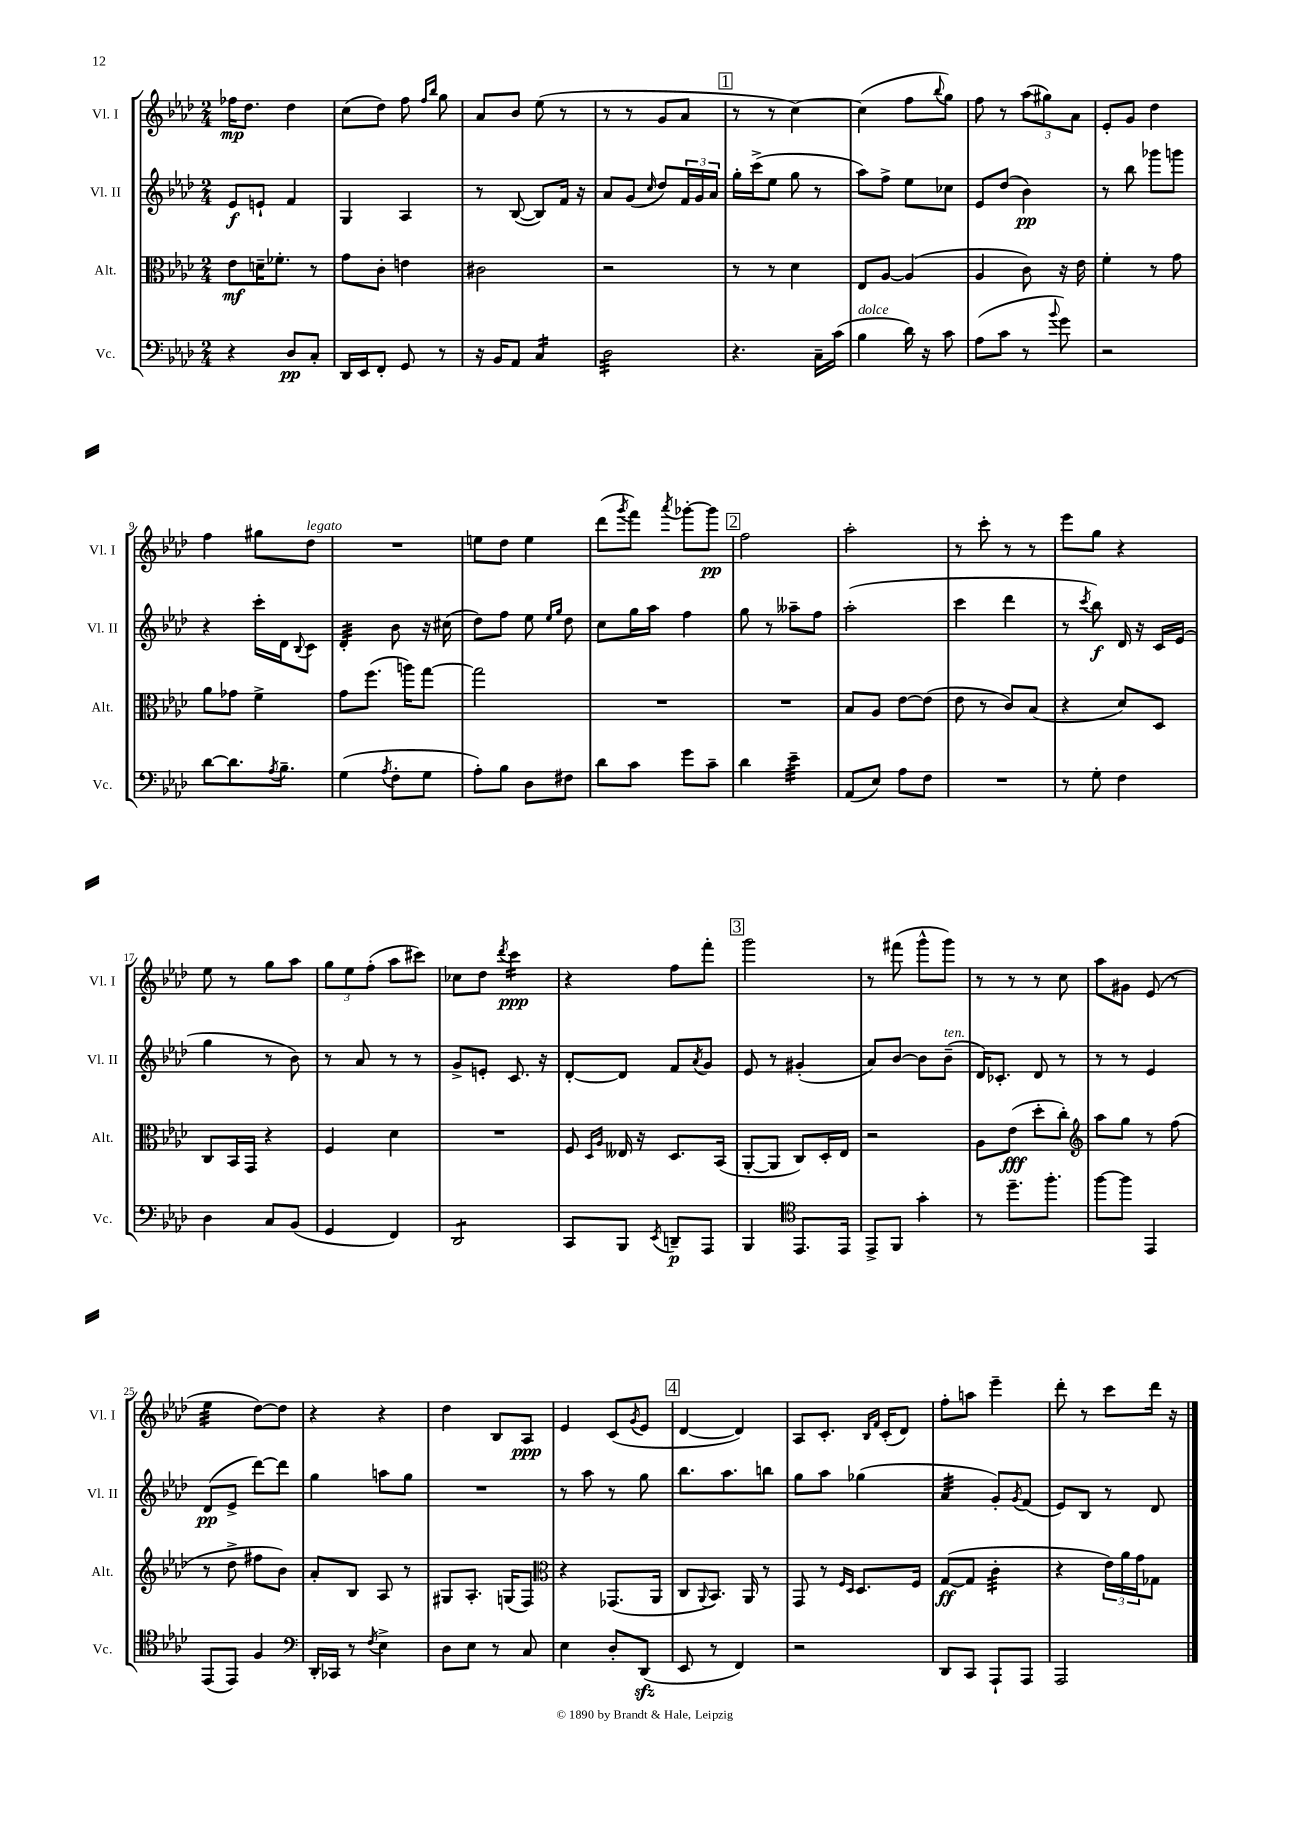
<<
\new StaffGroup <<
\new Staff = "s0" \with { instrumentName = "Vl. I" shortInstrumentName = "Vl. I" } {
    \clef treble \key aes \major \numericTimeSignature \time 2/4
    fes''16\mp des''8. des''4 |
    c''8( des''8) f''8 \grace { f''16 bes''16 } g''8 |
    aes'8 bes'8 ees''8( r8 |
    r8 r8 g'8 aes'8 |
    \mark \markup { \box "1" } r8 r8 c''4~) |
    c''4( f''8 \appoggiatura { bes''8 } g''8) |
    f''8 r8 \tuplet 3/2 { aes''8( gis''8) aes'8 } |
    ees'8-. g'8 des''4 |
    f''4 gis''8 des''8^\markup { \italic "legato" } |
    R2 |
    e''8 des''8 e''4 |
    des'''8( \acciaccatura { g'''8 } f'''8) \acciaccatura { aes'''8 } ges'''8~-. ges'''8\pp |
    \mark \markup { \box "2" } f''2 |
    aes''2-. |
    r8 c'''8-. r8 r8 |
    ees'''8 g''8 r4 |
    ees''8 r8 g''8 aes''8 |
    \tuplet 3/2 { g''8 ees''8 f''8-.( } aes''8 cis'''8) |
    ces''8 des''8 \acciaccatura { des'''8 } c'''4:16\ppp |
    r4 f''8 f'''8-. |
    \mark \markup { \box "3" } g'''2 |
    r8 fis'''8( g'''8-^ g'''8) |
    r8 r8 r8 c''8 |
    aes''8 gis'8 ees'8( r8 |
    ees''4:32 des''8~) des''8 |
    r4 r4 |
    des''4 bes8 aes8\ppp |
    ees'4 c'8( \acciaccatura { g'8 } ees'8 |
    \mark \markup { \box "4" } des'4~ des'4) |
    aes8 c'8.-. \grace { bes16 f'16 } c'16-.( des'8) |
    f''8-. a''8 ees'''4-- |
    des'''8-. r8 c'''8 des'''16 r16 \bar "|." |
}
\new Staff = "s1" \with { instrumentName = "Vl. II" shortInstrumentName = "Vl. II" } {
    \clef treble \key aes \major \numericTimeSignature \time 2/4
    ees'8\f e'8-! f'4 |
    g4 aes4 |
    r8 bes8~( bes8) f'16 r16 |
    aes'8 g'8( \grace { c''16 } des''8) \tuplet 3/2 { f'16 g'16 aes'16 } |
    \mark \markup { \box "1" } g''16-. c'''16->( ees''8 g''8 r8 |
    aes''8) f''8-> ees''8 ces''8 |
    ees'8 des''8( bes'4\pp) |
    r8 bes''8 ges'''8 g'''8 |
    r4 c'''16-. des'16 \appoggiatura { bes8 } c'8 |
    des'4:32-. bes'8 r16 cis''16( |
    des''8) f''8 ees''8 \grace { ees''16 g''16 } des''8 |
    c''8 g''16 aes''16 f''4 |
    \mark \markup { \box "2" } g''8 r8 aeses''8-- f''8 |
    aes''2-.( |
    c'''4 des'''4 |
    r8 \acciaccatura { c'''8 } bes''8\f) des'16 r16 c'16 ees'16( |
    g''4 r8 bes'8) |
    r8 aes'8 r8 r8 |
    g'8-> e'8-. c'8. r16 |
    des'8~-. des'8 f'8 \acciaccatura { aes'8 } g'8 |
    \mark \markup { \box "3" } ees'8 r8 gis'4-.( |
    aes'8) bes'8~ bes'8 bes'8--^\markup { \italic "ten." }( |
    des'16) ces'8.-. des'8 r8 |
    r8 r8 ees'4 |
    des'8\pp( ees'8-> des'''8~) des'''8 |
    g''4 a''8 g''8 |
    R2 |
    r8 aes''8 r8 g''8 |
    \mark \markup { \box "4" } bes''8. aes''8. b''8 |
    g''8 aes''8 ges''4( |
    aes'4:32 g'8-.) \acciaccatura { g'8 } f'8( |
    ees'8) bes8 r8 des'8 \bar "|." |
}
\new Staff = "s2" \with { instrumentName = "Alt." shortInstrumentName = "Alt." } {
    \clef alto \key aes \major \numericTimeSignature \time 2/4
    ees'8\mf d'16-- fes'8.-. r8 |
    g'8 c'8-. e'4 |
    cis'2 |
    r2 |
    \mark \markup { \box "1" } r8 r8 des'4 |
    ees8 aes8~ aes4( |
    aes4 c'8) r16 ees'16 |
    f'4-. r8 g'8 |
    aes'8 ges'8 f'4-> |
    g'8 f''8.( a''16) g''8~ |
    g''2 |
    R2 |
    \mark \markup { \box "2" } R2 |
    bes8 aes8 ees'8~ ees'8( |
    ees'8 r8 c'8) bes8( |
    r4 des'8) des8 |
    c8 bes,16 g,16 r4 |
    f4 des'4 |
    R2 |
    f8 \grace { des16 aes16 } eeses16 r16 des8. bes,16( |
    \mark \markup { \box "3" } aes,8~-. aes,8 c8) des16-. ees16 |
    r2 |
    aes8 ees'8\fff( des''8-. c''8-.) |
    \clef treble aes''8 g''8 r8 f''8( |
    r8 des''8-> fis''8 bes'8) |
    aes'8-. bes8 aes8 r8 |
    gis8 aes8.-. g16( f8) |
    \clef alto r4 ges,8.( aes,16 |
    \mark \markup { \box "4" } c8 \appoggiatura { aes,8 } bes,8.) aes,16 r8 |
    g,8 r8 \grace { f16 des16 } des8. f16 |
    g8~\ff( g8 c'4:32-. |
    r4 \tuplet 3/2 { ees'16) aes'16 g'16 } ges8 \bar "|." |
}
\new Staff = "s3" \with { instrumentName = "Vc." shortInstrumentName = "Vc." } {
    \clef bass \key aes \major \numericTimeSignature \time 2/4
    r4 des8\pp c8-. |
    des,16 ees,16 f,8-. g,8 r8 |
    r16 bes,16 aes,8 c4:16 |
    des2:32 |
    \mark \markup { \box "1" } r4. c16-- c'16( |
    bes4^\markup { \italic "dolce" } des'16) r16 c'8 |
    aes8( c'8 r8 \appoggiatura { bes'8 } g'8) |
    r2 |
    des'8~ des'8. \acciaccatura { aes8 } bes8.-- |
    g4( \acciaccatura { aes8 } f8-. g8 |
    aes8-.) bes8 des8 fis8 |
    des'8 c'8 g'8 c'8-- |
    \mark \markup { \box "2" } des'4 ees'4:32-- |
    aes,8( ees8) aes8 f8 |
    R2 |
    r8 g8-. f4 |
    des4 c8 bes,8( |
    g,4 f,4) |
    des,2:8 |
    c,8 bes,,8 \acciaccatura { ees,8 } d,8--\p aes,,8 |
    \mark \markup { \box "3" } bes,,4 \clef tenor ees,8. ees,16 |
    ees,8-> f,8 g'4-. |
    r8 des''8.-- f''8.-. |
    f''8~ f''8 ees,4 |
    ees,8( ees,8) f4 |
    \clef bass des,16-. ces,16 r8 \acciaccatura { f8 } ees4-> |
    des8 ees8 r8 c8 |
    ees4 des8-. des,8\sfz( |
    \mark \markup { \box "4" } ees,8 r8 f,4) |
    r2 |
    des,8 c,8 aes,,8-! aes,,8 |
    aes,,2 \bar "|." |
}
>>
>>
